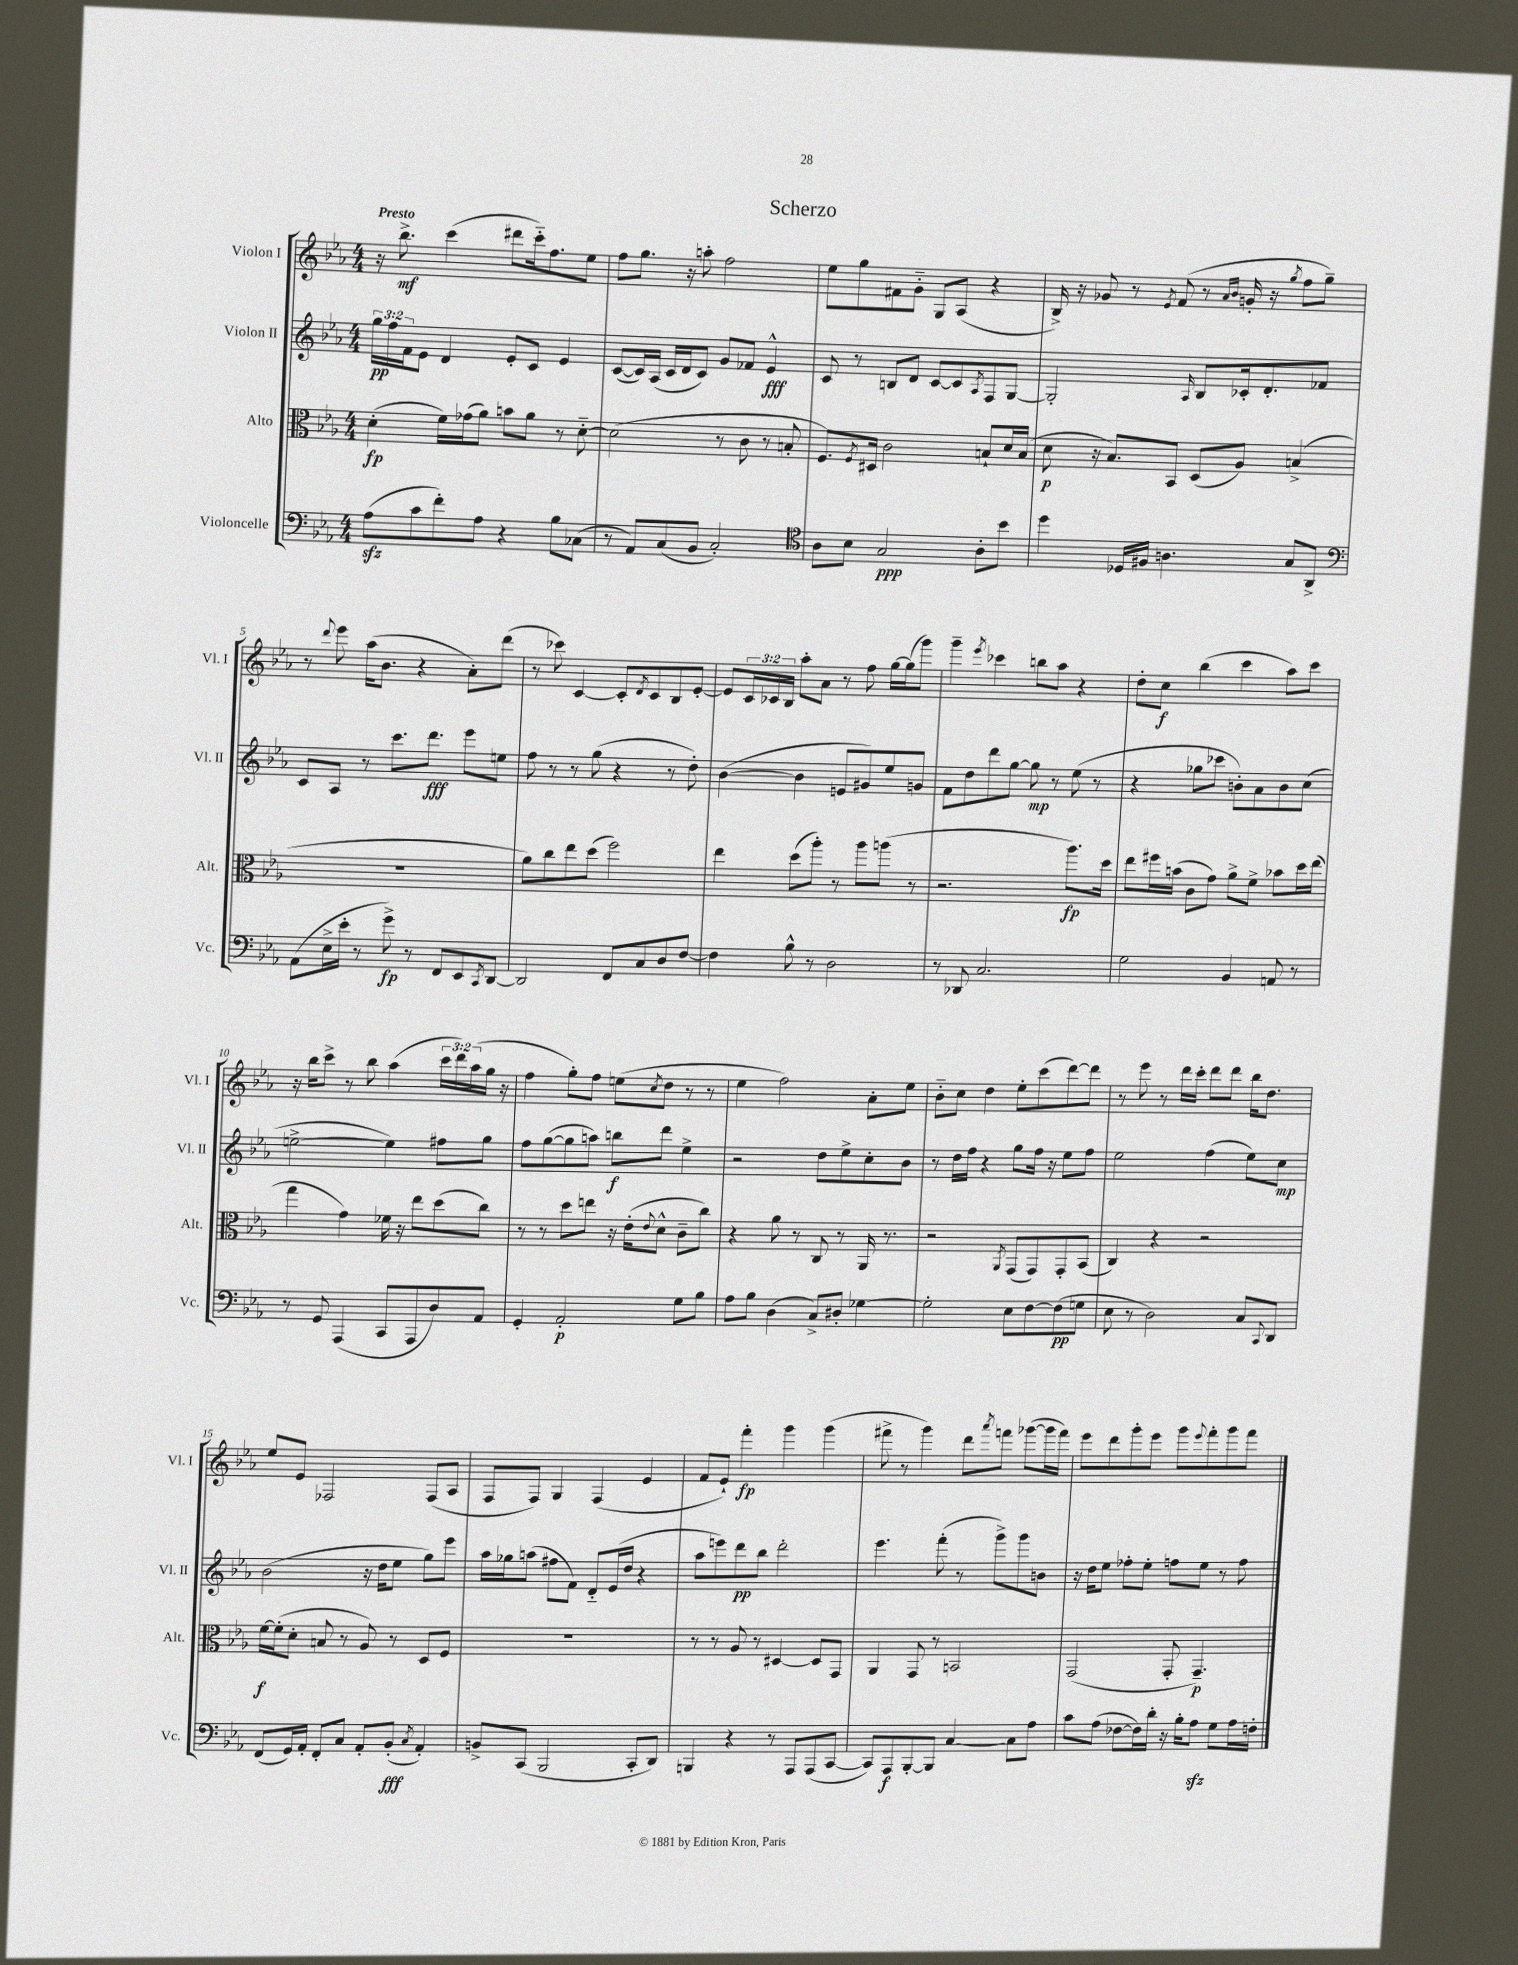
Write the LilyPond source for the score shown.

\header { title = "Scherzo" }
<<
\new StaffGroup <<
\new Staff = "s0" \with { instrumentName = "Violon I" shortInstrumentName = "Vl. I" } {
    \clef treble \key ees \major \numericTimeSignature \time 4/4 \override Staff.TupletNumber.text = #tuplet-number::calc-fraction-text \tempo "Presto"
    r16 bes''8.->\mf c'''4( dis'''8 c'''16-_) f''8. ees''8 |
    f''8 g''8. r16 a''8-. f''2 |
    ees''8 g''8 fis'8 g'8-_ g8 aes8( r4 |
    bes16->) r16 ges'8 r8 \acciaccatura { ees'8 } f'8( r8 \grace { aes'16 bes'16 } g'16-. r16 \acciaccatura { g''8 } f''8 g''8--) |
    r8 \appoggiatura { d'''8 } ees'''8 aes''16( bes'8. r4 aes'8-.) d'''8( |
    r8 ces'''8) c'4~ c'8-. \acciaccatura { d'8 } c'8 bes8 ees'8~-. |
    ees'8 \tuplet 3/2 { c'16 ces'16 bes16 } aes''8-. aes'8 r8 f''8 g''16~ g''16( g'''8) |
    g'''4-- \acciaccatura { ees'''8 } ces'''4 b''8 aes''8 r4 |
    d''8-. c''8\f bes''4( c'''4 aes''8) c'''8 |
    r16 bes''16 c'''8-> r8 bes''8 aes''4( \tuplet 3/2 { c'''16 d'''16) aes''16( } g''16 r16 |
    f''4 g''8-.) f''8 e''8( \acciaccatura { c''8 } d''8 r8 r8 |
    ees''4 f''2) aes'8-. ees''8 |
    bes'8-_ c''8 d''4 ees''8-. c'''8( d'''8~) d'''8 |
    r8 ees'''8 r8 d'''16 c'''16-. d'''8 d'''8 bes''16 d''8. |
    ees''8 ees'8 fes2 fes8( aes8 |
    f8 f8) g4 f4( ees'4 |
    f'8 ees'8-!) f'''4-.\fp g'''4 g'''4( |
    fis'''8-> r8 g'''4) d'''8 \acciaccatura { aes'''8 } f'''8 ges'''8~( ges'''16 f'''16) |
    ees'''8 d'''8 g'''8-. ees'''8 g'''8 \appoggiatura { ees'''8 } f'''8-. g'''8 f'''8 \bar "|." |
}
\new Staff = "s1" \with { instrumentName = "Violon II" shortInstrumentName = "Vl. II" } {
    \clef treble \key ees \major \numericTimeSignature \time 4/4 \override Staff.TupletNumber.text = #tuplet-number::calc-fraction-text
    \tuplet 3/2 { g''16\pp f''16 f'16 } ees'8 d'4 ees'8-. c'8 ees'4 |
    c'8~( c'16) aes16( c'16 d'16 c'8) g'8 fes'8 ees'4-^\fff |
    c'8 r8 b8 d'8 c'8~ c'8 \acciaccatura { aes8 } f8 g8~ |
    g2-. \grace { aes16 } bes8 ces'16-. d'8.-. fes'8 |
    c'8 aes8 r8 c'''8. d'''8.\fff ees'''8 e''8 |
    f''8 r8 r8 g''8( r4 r8 d''8-.) |
    bes'4~( bes'4 e'8 gis'8) ees''8 g'8 |
    f'8 d''8 d'''8 g''8~ g''8\mp r8 ees''8( r8 |
    r4 ges''8 ces'''8 b'8-.) aes'8 b'8 c''8( |
    e''2~-> e''4) fis''8 g''8 |
    f''8 g''8~( g''8 a''8) b''8\f d'''8 ees''4-> |
    r2 d''8 ees''8-> c''8-. bes'8 |
    r8 d''16 f''16 r4 g''8 f''16 r16 ees''8 f''8 |
    ees''2 f''4( ees''8) c''8\mp |
    bes'2( r16 d''16 ees''8 g''8) ees'''8 |
    aes''16 ges''16 a''8( fis''8 f'8) d'8-_ ees'16( d''16 r4 |
    aes''8 e'''8) d'''8\pp bes''8 d'''2-. |
    ees'''4. f'''8-.( r8 g'''8->) g'''8 b'8 |
    r16 d''16 ees''8 fes''8-. ees''8-. f''8 ees''8 r8 f''8 \bar "|." |
}
\new Staff = "s2" \with { instrumentName = "Alto" shortInstrumentName = "Alt." } {
    \clef alto \key ees \major \numericTimeSignature \time 4/4
    d'4-.\fp( f'16) ges'16( aes'8) b'8 aes'8 r8 d'8~-_ |
    d'2( r8 c'8 r8 b8-. |
    f8.) \acciaccatura { f8 } dis16 c'2 b8-! d'16 b16( |
    d'8\p r16 bes8.) bes,8 d8( aes8) b4->( |
    R1 |
    aes'8) c''8 ees''8 d''8( f''2) |
    ees''4 d''8( aes''8-.) r8 aes''8 a''8( r8 |
    r2. aes''8.\fp) d''16 |
    ees''8 fis''16 b'16( c'8 g'8) aes'8-> f'8-> bes'8 d''16 ees''16( |
    g''4 g'4) fes'16 r16 ees''8 d''8( c''8) |
    r8 r8 d''8 e''8 r16 ees'16-.( \appoggiatura { ees'8 } d'8-^ c'8-- c''8) |
    r4 aes'8 r8 c8 r8 aes,16 r8. |
    r2 \acciaccatura { aes,8 } g,8( g,8) g,8-. bes,8( |
    c4) r4 r2 |
    f'16~\f f'16-.( d'8-. b8 r8 aes8) r8 d8 f8 |
    R1 |
    r8 r8 aes8 r8 dis4~ dis8 g,8 |
    aes,4 g,8 r8 b,2 |
    g,2( g,8-. g,4.--\p) \bar "|." |
}
\new Staff = "s3" \with { instrumentName = "Violoncelle" shortInstrumentName = "Vc." } {
    \clef bass \key ees \major \numericTimeSignature \time 4/4
    aes8\sfz( c'8 f'8-.) aes8 r4 bes8 ces8( |
    r8 aes,8) c8( bes,8 c2-.) |
    \clef tenor aes8 bes8 g2\ppp aes8-. bes'8 |
    d''4 des16 fis16 a4. g8 aes,8-> |
    \clef bass aes,8( ees16-> ees'16-. r8 g'8->\fp) r8 f,8 ees,8 \acciaccatura { c,8 } d,8~ |
    d,2 f,8 c8 d8 f8~ |
    f4 bes8-^ r8 d2 |
    r8 des,8 c2. |
    g2 bes,4 a,8 r8 |
    r8 g,8 aes,,4( c,8 aes,,8 d8) aes,8 |
    g,4-. aes,2-.\p g8 bes8 |
    aes8 bes8 d4( c8->) dis8-. ges4~ |
    ges2-. ees8 f8~ f8\pp( g8 |
    ees8 r8 d2) c8 \appoggiatura { c,8 } d,8 |
    f,8( g,16) aes,16-. f,8-. c8 aes,8-. bes,8-.\fff( \acciaccatura { c8 } aes,4-.) |
    b,8-> c,8( bes,,2 c,8-. d,8) |
    b,,4 r4 r8 aes,,8 aes,,8( c,8~ |
    c,8) aes,,8\f bes,,8~-. bes,,8 c4~ c8 aes8 |
    c'8 aes8( fes8~ fes16) d'16-. r16 bes16-. aes8\sfz g8 aes16 f16-. \bar "|." |
}
>>
>>
